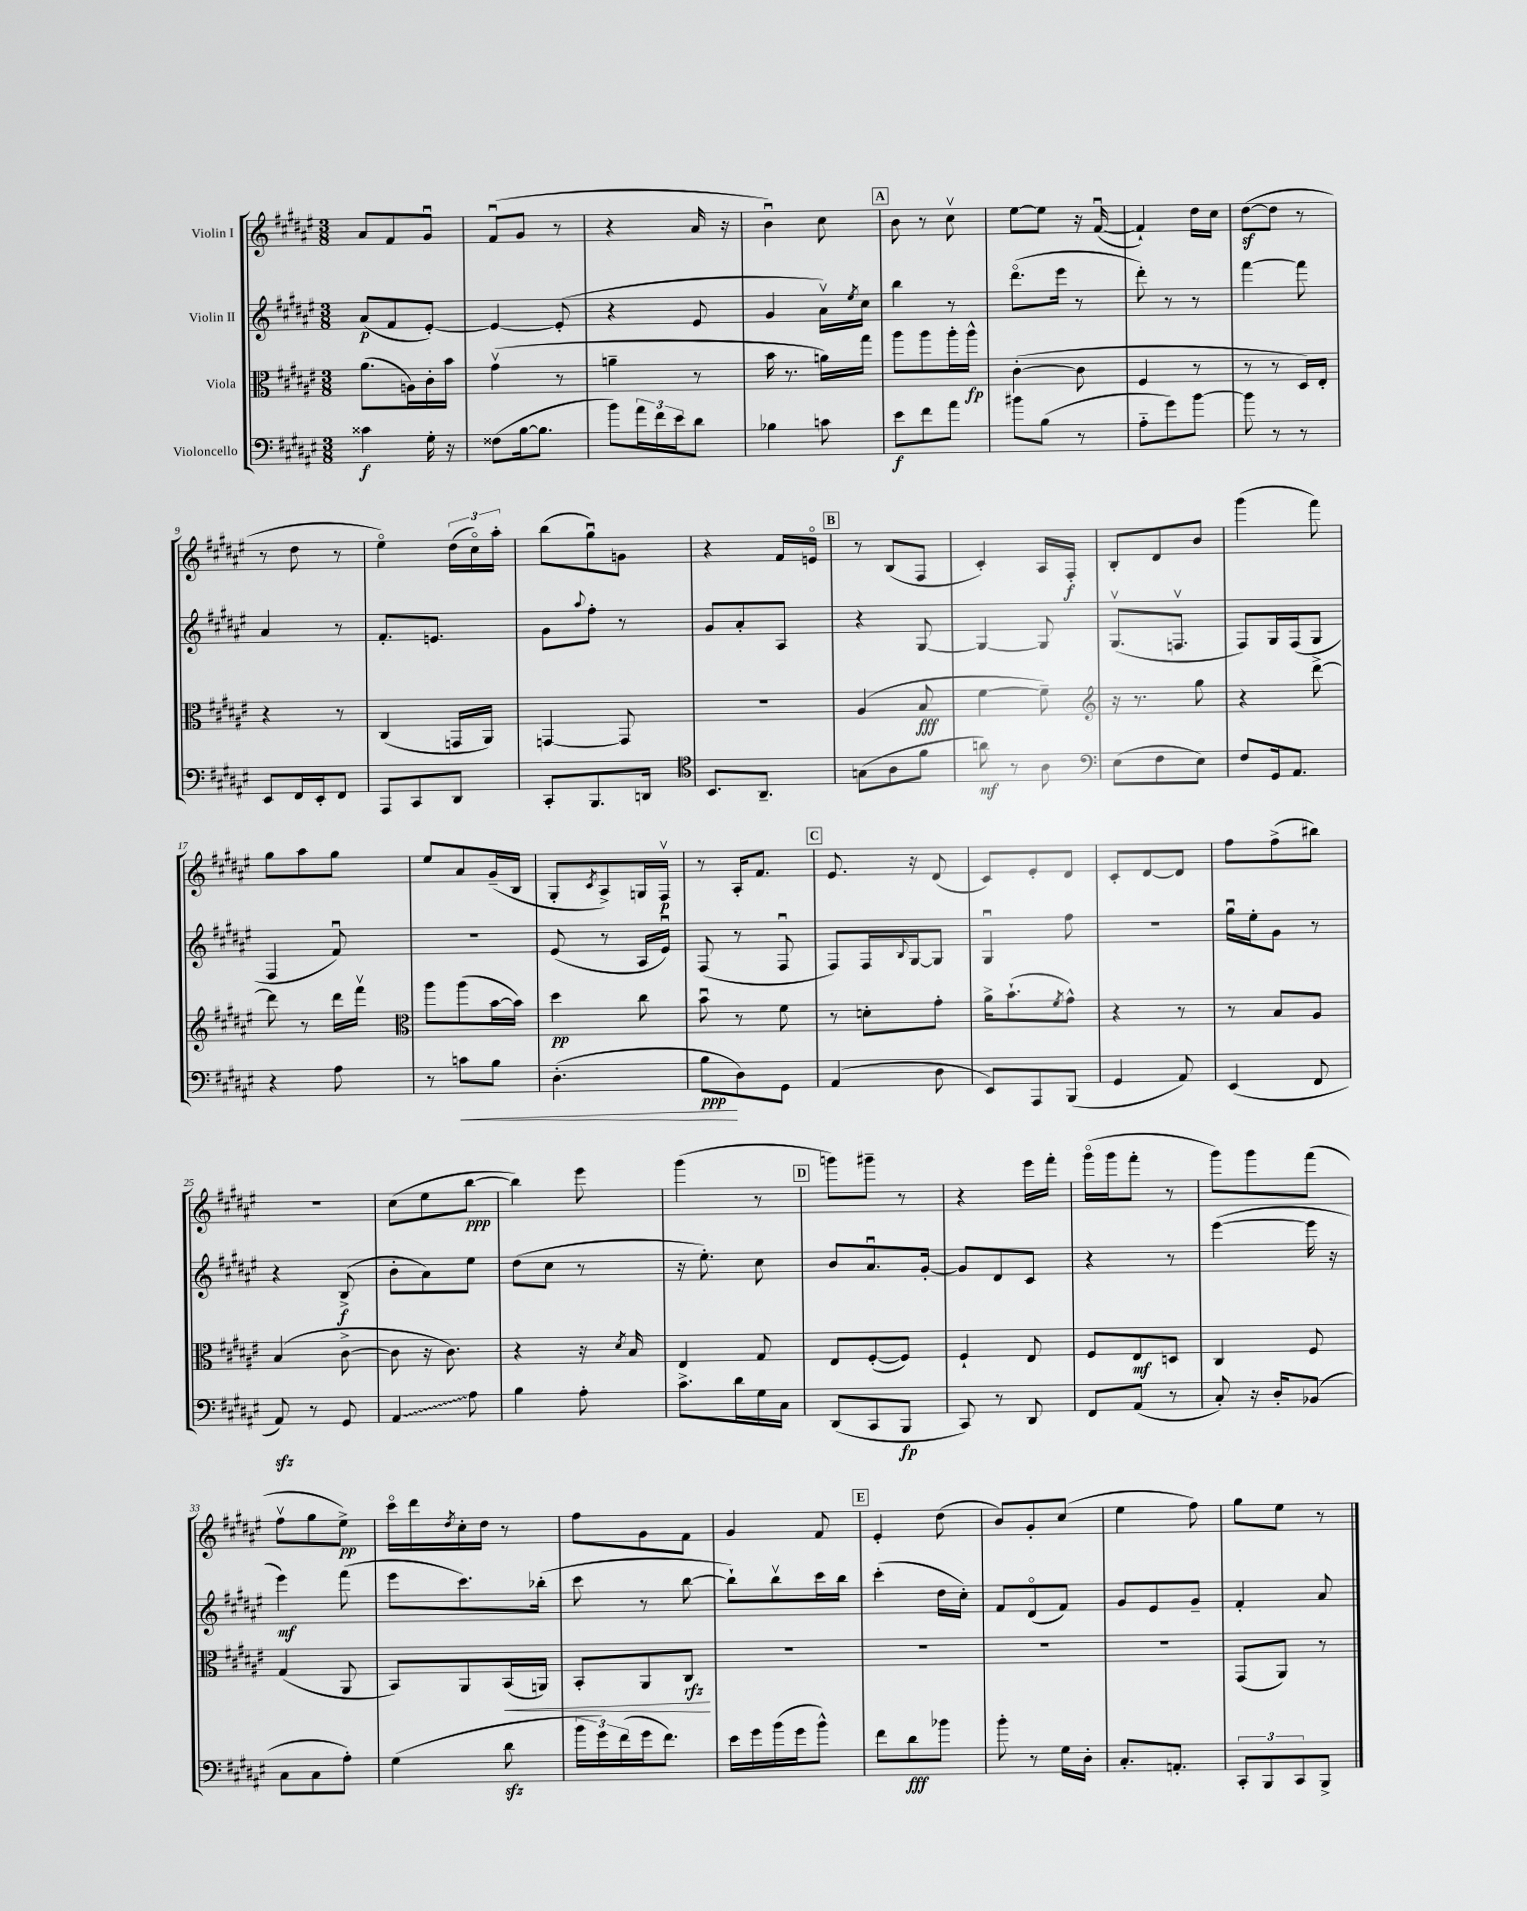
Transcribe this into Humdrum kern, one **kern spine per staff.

**kern	**kern	**kern	**kern
*staff4	*staff3	*staff2	*staff1
*clefF4	*clefC3	*clefG2	*clefG2
*k[f#c#g#d#a#e#]	*k[f#c#g#d#a#e#]	*k[f#c#g#d#a#e#]	*k[f#c#g#d#a#e#]
*M3/8	*M3/8	*M3/8	*M3/8
4c##\	(8.a#\L	(8a#/L	8a#/L
.	.	8f#/	8f#/
.	16A\L)	.	.
16G#'\	16c#'\	[8e#'/J)	8g#u/J
16r	16b\JJ	.	.
=	=	=	=
(8F##\L	(4g#v\	4e#/_	(8f#u/L
[16B\k	.	.	8g#/J
8.B\]J	.	.	.
.	8r	(8e#'/]	8r
=	=	=	=
8b\L)	4a~\	4r	4r
24a#\L	.	.	.
24f#\	.	.	.
24e#\J	.	.	.
8d#\J	8r	8e#/	16a#/
.	.	.	16r
=	=	=	=
4B-\	16b\	4g#/	4bu\)
.	8.r	.	.
8c\	16a\LL)	16a#v\LL)	8cc#\
.	.	8qee#/	.
.	16gg#\JJ	16cc#\JJ	.
=	=	=	=
8e#\L	8aa#\L	4bb\	8b\
8f#\	8aa#\	.	8r
8a#\J	16aa#'\L	8r	8cc#v\
.	16aa#^^\JJ	.	.
=	=	=	=
8b#\L	([4c#'\	(8.ddd#o\L	[8ee#\L
(8B\J	.	.	8ee#\]J
.	.	16eee#\Jk	.
8r	8c#\]	8r	16r
.	.	.	([16f#u/
=	=	=	=
8A#'~\L	4F#/	8ddd#'\)	4f#`/])
8g#\)	.	8r	.
[8b\J	8r	8r	16dd#\LL
.	.	.	16cc#\JJ
=	=	=	=
8b\]	8r	[4fff#\	([8dd#\L
8r	8r	.	8dd#\]J
8r	16D#/LL)	8fff#\]	8r
.	16E#'/JJ	.	.
=	=	=	=
8EE#/L	4r	4a#/	8r
16FF#/L	.	.	8dd#\
16EE#'/J	.	.	.
8FF#/J	8r	8r	8r
=	=	=	=
8AAA#/L	(4C#/	8.f#'/L	4ee#o\)
8CC#/	.	.	.
.	.	8.e/J	.
8DD#/J	16GG/LL	.	(24dd#\LL
.	.	.	24cc#o\)
.	16AA#/JJ)	.	.
.	.	.	24aa#'\JJ
=	=	=	=
8CC#'/L	[4GG/	8g#\L	(8bb\L
.	.	8qqaa#/	.
8.BBB/	.	8ff#'\J	8gg#u\)
.	8GG/]	8r	8g\J
16DD/Jk	.	.	.
=	=	=	=
*clefC4	*	*	*
8.BB/L	4.r	8g#/L	4r
.	.	8a#'/	.
8.AA#~/J	.	.	.
.	.	8A#/J	16f#/LL
.	.	.	16eo/JJ
=	=	=	=
(8G\L	(4A#/	4r	8r
8A#\	.	.	(8B/L
8f#\J	8B/	[8G#/	8F#/J
=	=	=	=
8a\)	[4f#\	4G#/_	4c#'/)
8r	.	.	.
8A#\	8f#~\])	8G#/]	16A#/LL
.	.	.	16F#'/JJ
=	=	=	=
*clefF4	*clefG2	*	*
(8E#\L	16r	(8.G#v/L	8B'/L
.	8.r	.	.
8F#\	.	.	8d#/
.	.	8.Fv/J	.
8E#\J)	8gg#\	.	8b/J
=	=	=	=
8F#/L	4r	8F#/L)	(4ggg#\
16GG#/k	.	16G#/L	.
8.AA#/J	.	(16F#/J	.
.	[8ddd#^\	8G#/J	8fff#\)
=	=	=	=
4r	8ddd#\]	4F#/	8gg#\L
.	8r	.	8aa#\
8A#\	16ddd#\LL	8f#u/)	8gg#\J
.	16fff#v\JJ	.	.
=	=	=	=
*	*clefC3	*	*
8r	8aa#\L	4.r	8ee#/L
8c\L	(8aa#\	.	8a#/
8B\J	[16b\L	.	(16g#~/L
.	16b\]JJ)	.	16B/JJ
=	=	=	=
(4.D#'\	4dd#\	(8e#/	8G#'/L
.	.	.	8qc#/
.	.	8r	8A#^/)
.	8cc#\	16A#/LL	16G/L
.	.	16e#u/JJ)	16F#v/JJ
=	=	=	=
8B\L	8bu\	(8F#/	8r
8D#\)	8r	8r	16A#'/LK
.	.	.	8.f#/J
8GG#\J	8f#\	8F#u/	.
=	=	=	=
(4AA#/	8r	8F#/L)	8.e#/
.	8d'\L	16F#/L	.
.	.	8qqB/	.
.	.	[16G#/J	16r
8D#\	8g#'\J	8G#/]J	(8d#/
=	=	=	=
8EE#/L)	16a#^\LK	4G#u/	8c#/L)
.	(8.b`\	.	.
8AAA#/	.	.	8e#'/
.	8qf#/	.	.
(8BBB/J	8g#^^\J)	8ff#\	8d#/J
=	=	=	=
4GG#/	4r	4.r	8c#'/L
.	.	.	[8d#/
8AA#/)	8r	.	8d#/]J
=	=	=	=
(4EE#/	8r	16gg#u\LL	8ff#\L
.	.	16ee#'\J	.
.	8B/L	8g#\J	(8ff#^\
8FF#/	8A#/J	8r	8bb#\J)
=	=	=	=
8AA#/)	(4B/	4r	4.r
8r	.	.	.
8GG#/	[8c#^\	(8B^/	.
=	=	=	=
4AA#/	8c#\]	8b'\L	(8cc#\L
.	16r	8a#\)	8ee#\
.	8.c#\)	.	.
8A#\	.	8ee#\J	[8bb\J
=	=	=	=
4B\	4r	(8dd#\L	4bb\])
.	.	8cc#\J	.
8A#'\	16r	8r	8eee#\
.	8qd#/	.	.
.	16B/	.	.
=	=	=	=
8.c#^\L	4E#/	16r	(4ggg#\
.	.	8.ee#'\)	.
16d#\L	.	.	.
16G#\	8G#/	8cc#\	8r
16C#\JJ	.	.	.
=	=	=	=
(8DD#/L	8E#/L	8b/L	8ggg\L)
8CC#/	([8F#'/	8.a#u/	8ggg#~\J
8BBB/J	8F#/]J)	.	8r
.	.	[16g#'/Jk	.
=	=	=	=
8CC#/)	4F#`/	8g#/]L	4r
8r	.	8d#/	.
8DD#/	8E#/	8c#/J	16eee#\LL
.	.	.	16fff#'\JJ
=	=	=	=
8FF#/L	8F#/L	4r	(16ggg#o\LL
.	.	.	16ggg#\J
(8AA#/J	8E#/	.	8fff#'\J
8r	8D/J	8r	8r
=	=	=	=
8C#'/)	4C#/	([4eee#\	8ggg#\L)
16r	.	.	8ggg#\
16D#'/LK	.	.	.
(8BB-/J	8F#/	16eee#\]	(8fff#\J
.	.	16r	.
=	=	=	=
8C#\L	(4G#/	4eee#\)	8ff#v\L
8C#\	.	.	8gg#\
8A#'\J)	8AA#/	(8fff#\	8ee#^\J)
=	=	=	=
(4G#\	8BB/L)	8eee#\L	16ccc#o\LL
.	.	.	16ddd#\
.	.	.	8qdd#/
.	8AA#/	8.ccc#\)	16cc#'\
.	.	.	16dd#\JJ
8d#\	(16BB/L	.	8r
.	16AA/JJ)	(16bb-'\Jk	.
=	=	=	=
24b\LL	8BB'/L	8ccc#\	8ff#\L
24g#\)	.	.	.
(24f#\	.	.	.
16g#\J	8AA#/	8r	8g#\
8.f#\J)	.	.	.
.	8C#/J	[8bb\	8f#\J
=	=	=	=
16e#\LL	4.r	8bb`\]L)	4g#/
16g#\	.	.	.
(16b\	.	8bbv\	.
16g#\J	.	.	.
8b^^\J)	.	16ccc#\L	8f#/
.	.	16bb\JJ	.
=	=	=	=
8f#\L	4.r	(4ccc#'\	4e#'/
8d#\	.	.	.
8b-\J	.	16dd#\LL	(8dd#\
.	.	16cc#'\JJ)	.
=	=	=	=
8b'\	4.r	8f#/L	8b/L)
8r	.	(8d#o/	8g#'/
16G#\LL	.	8f#/J)	(8cc#/J
16D#'\JJ	.	.	.
=	=	=	=
8.C#'/L	4.r	8g#/L	4ee#\
.	.	8e#/	.
8.AA'/J	.	.	.
.	.	8g#~/J	8ff#\)
=	=	=	=
12CC#'/L	(8GG#/L	4f#'/	8gg#\L
12BBB/	.	.	.
.	8AA#/J)	.	8ee#\J
12CC#/	.	.	.
8BBB^/J	8r	8a#/	8r
==	==	==	==
*-	*-	*-	*-
